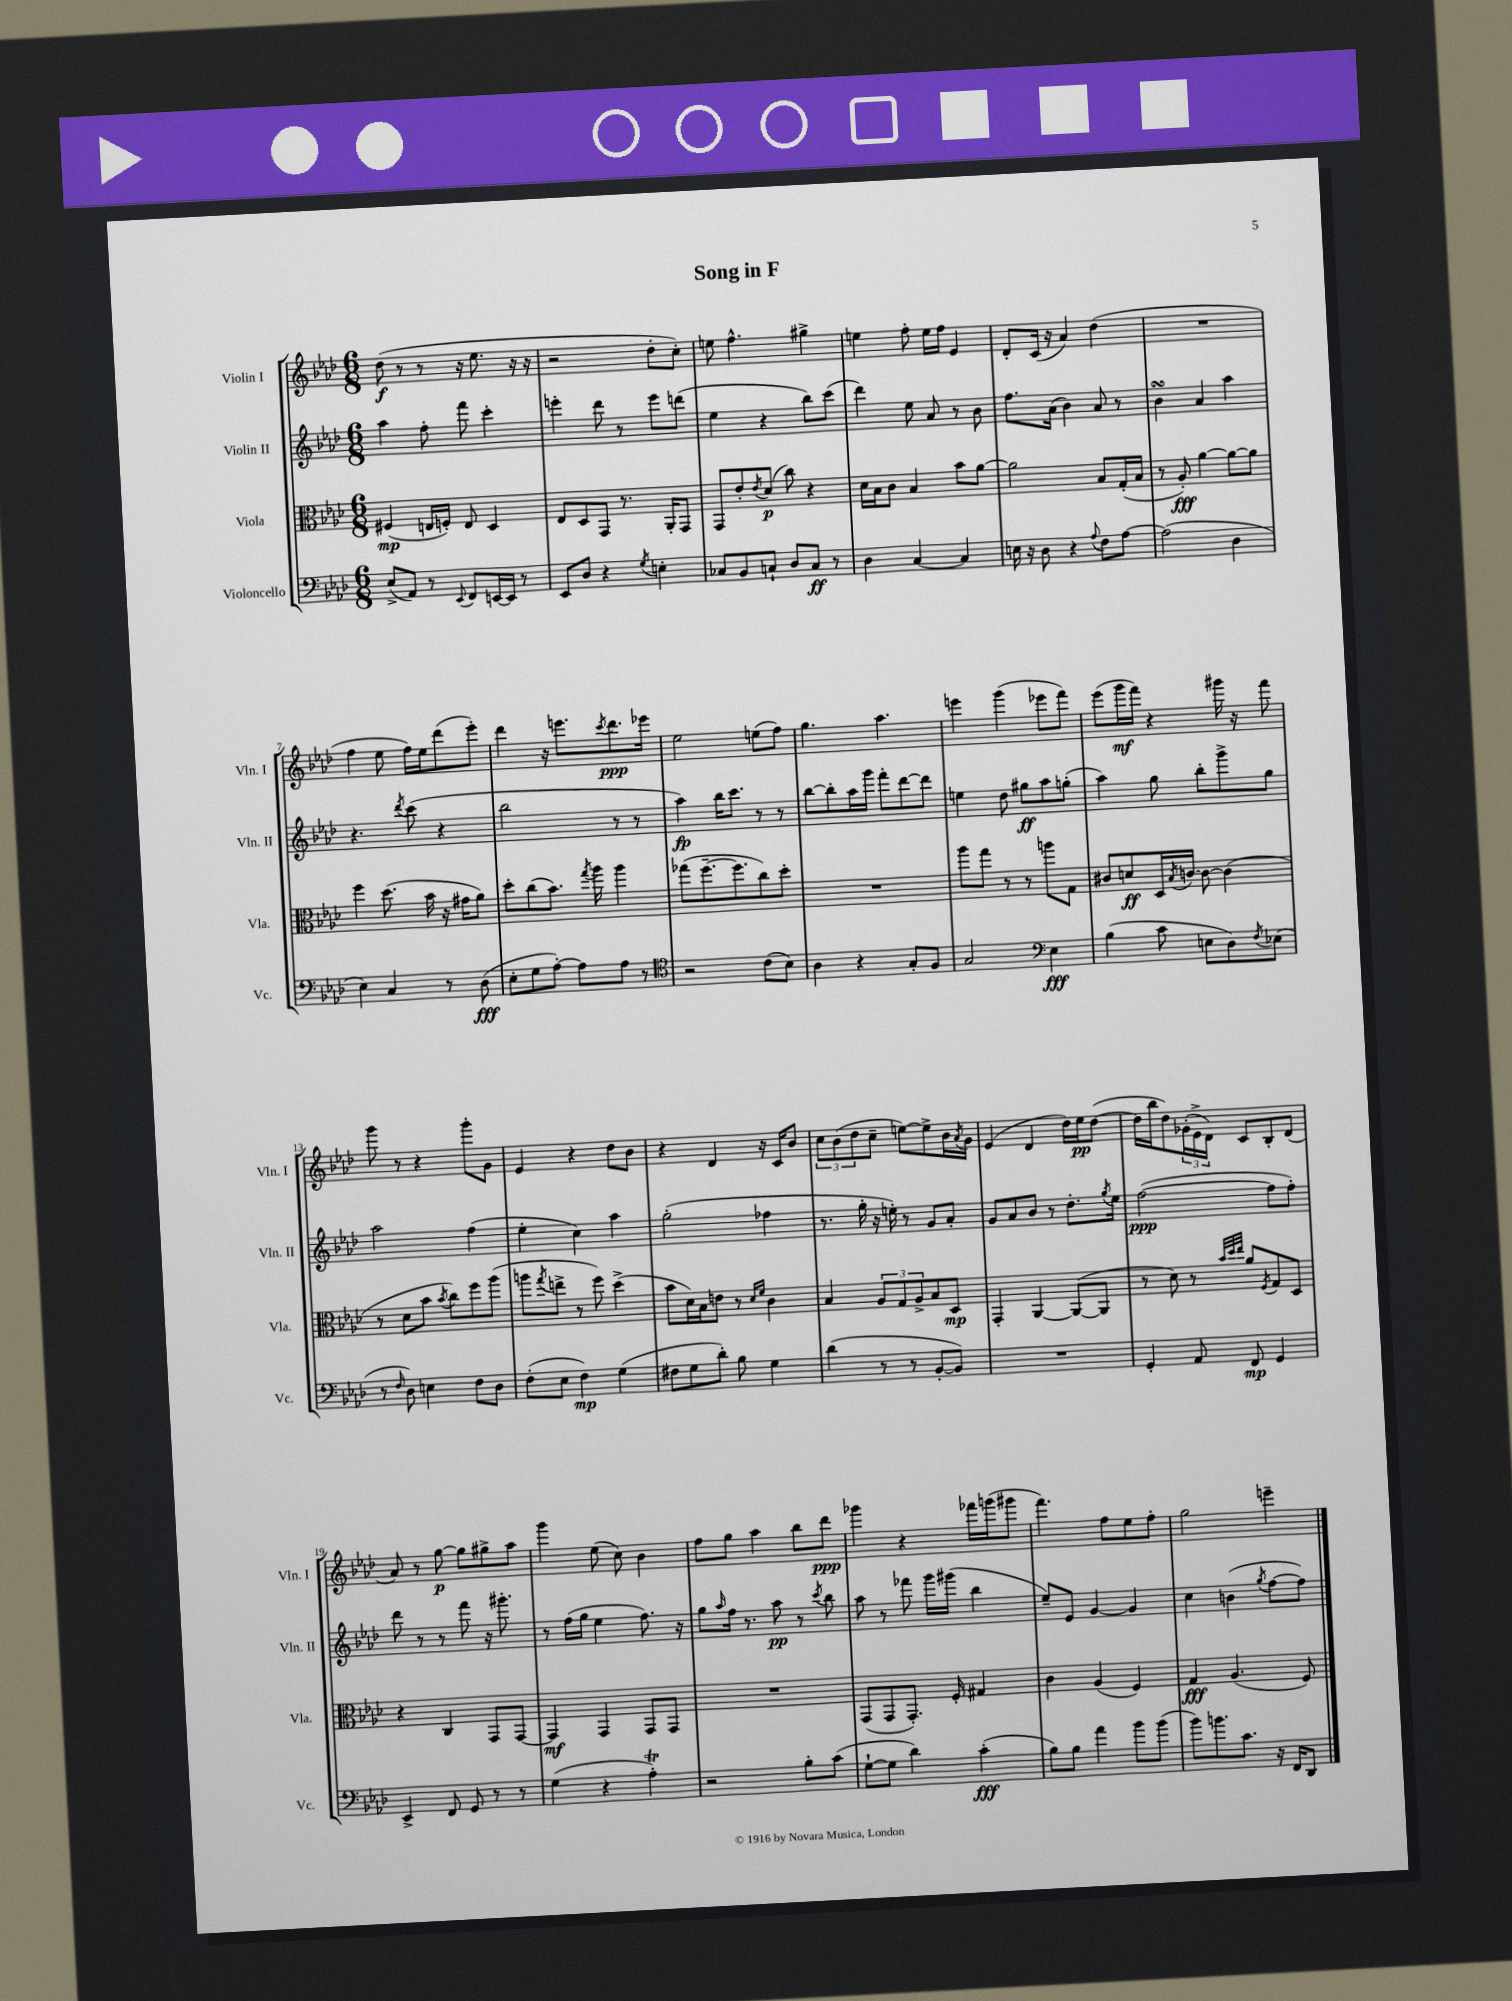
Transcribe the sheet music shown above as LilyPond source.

\header { title = "Song in F" }
<<
\new StaffGroup <<
\new Staff = "s0" \with { instrumentName = "Violin I" shortInstrumentName = "Vln. I" } {
    \clef treble \key aes \major \numericTimeSignature \time 6/8
    des''8\f( r8 r8 r16 ees''8. r16 r16 |
    r2 des''8-. c''8-.) |
    e''8 f''4.-^ gis''4-> |
    e''4 f''8-. e''16 f''16 ees'4 |
    des'8-. c'16( r16 aes'4) des''4( |
    R2. |
    f''4 ees''8 f''16) ees''16 des'''8( ees'''8-.) |
    des'''4 r16 e'''8. \acciaccatura { c'''8 } des'''8.\ppp ees'''16 |
    ees''2 e''8( f''8) |
    g''4. aes''4. |
    e'''4 g'''4( ees'''8 f'''8) |
    ees'''8( g'''16\mf f'''16) r4 gis'''16 r16 f'''8 |
    g'''8 r8 r4 g'''8-. g'8 |
    ees'4 r4 des''8 bes'8 |
    r4 des'4 r16 c'16 bes'8 |
    \tuplet 3/2 { c''8 bes'8( des''8 } c''8-- e''8~) e''8-> bes'16 \acciaccatura { aes'8 } g'16 |
    ees'4( des'4 des''16) ees''16\pp des''8~( |
    des''16 bes''16 des''8) \tuplet 3/2 { ges'16-.( ees'16-> des'16) } c'8 bes8-. des'8( |
    aes'8) r8 g''8~\p g''8 gis''8-> aes''8 |
    g'''4 ees''8( c''8) bes'4 |
    f''8 g''8 aes''4 bes''8 des'''8\ppp |
    ges'''4 r4 fes'''16 g'''16( gis'''8 |
    f'''4.) f''8 ees''8 f''8-. |
    g''2 e'''4-- \bar "|." |
}
\new Staff = "s1" \with { instrumentName = "Violin II" shortInstrumentName = "Vln. II" } {
    \clef treble \key aes \major \numericTimeSignature \time 6/8
    aes''4 f''8-. f'''8 c'''4-. |
    e'''4-. des'''8 r8 e'''8 d'''8( |
    ees''4 r4 bes''8) c'''8( |
    des'''4) ees''8 aes'8 r8 bes'8 |
    f''8. aes'16( bes'4) aes'8 r8 |
    bes'4\turn aes'4 aes''4 |
    r4. \acciaccatura { des'''8 } c'''8( r4 |
    bes''2 r8 r8 |
    aes''4\fp) bes''16 c'''8. r8 r8 |
    bes''8~ bes''8-. aes''16 g'''16 f'''8-. des'''8~ des'''8 |
    e''4 des''8 gis''8\ff aes''8 g''8-.( |
    aes''4) g''8 bes''8-. g'''8-> g''8 |
    aes''2 f''4( |
    ees''4-. c''4) aes''4 |
    g''2-.( fes''4 |
    r8. g''16-. r16 e''16-.) r8 g'8 aes'8-. |
    g'8 aes'8 bes'8 r8 des''8.-. \acciaccatura { g''8 } ees''16 |
    f''2~\ppp( f''8 f''8-.) |
    des'''8 r8 r8 f'''8 r16 gis'''8.-. |
    r8 f''16( g''16 ees''4 f''8.) r16 |
    g''8 \grace { aes''16 } f''16 r8. aes''8\pp r8 \acciaccatura { c'''8 } bes''8 |
    aes''8 r8 fes'''8 g'''16 gis'''16( bes''4 |
    ees''8--) ees'8 g'4~ g'4 |
    c''4 b'4( \acciaccatura { g''8 } f''8~ f''8) \bar "|." |
}
\new Staff = "s2" \with { instrumentName = "Viola" shortInstrumentName = "Vla." } {
    \clef alto \key aes \major \numericTimeSignature \time 6/8
    fis4\mp( e16 f16-.) e8 des4 |
    ees8 des8 g,8 r8. aes,16-. g,8 |
    g,8 ees'8-. \acciaccatura { ees'8 } des'8\p( c''8) r4 |
    des'16 bes16 c'8 bes4 bes'8 aes'8~ |
    aes'2 bes8 g16-.( bes16 |
    r8 aes8-.\fff) aes'4~ aes'8~ aes'8 |
    f''4 des''8.( bes'16 r16 gis'16 aes'8) |
    des''8-. c''8( bes'8.) \acciaccatura { g''8 } aes''16 aes''4 |
    ges''8( f''8.~-- f''8. c''8) des''8-. |
    R2. |
    aes''8 g''8 r8 r8 a''8 g8 |
    cis'8 d'8\ff des16 \acciaccatura { bes8 } c'16~ c'8~ c'4( |
    r8 des'8 bes'8 \acciaccatura { bes'8 } c''8) f''8 aes''8( |
    a''8 \acciaccatura { g''8 } e''8-> r8 f''8) des''4->( |
    bes'8 des'16) bes16 e'8 r8 \grace { des'16 f'16 } c'4 |
    bes4 \tuplet 3/2 { aes8 g8 aes8-> } bes8 des8\mp |
    g,4-. aes,4~ aes,8~( aes,8 |
    r8 des'8) r8 \grace { bes'32 des''32 ees''32 } aes'8 \acciaccatura { f8 } g8 des8 |
    r4 c4 g,8 g,8~ |
    g,4\mf g,4 g,8 g,8 |
    R2. |
    g,8( g,8 g,8.-.) f16-. gis4 |
    c'4 aes4( f4) |
    g4\fff aes4.( f8) \bar "|." |
}
\new Staff = "s3" \with { instrumentName = "Violoncello" shortInstrumentName = "Vc." } {
    \clef bass \key aes \major \numericTimeSignature \time 6/8
    ees8->( aes,8) r8 \appoggiatura { ees,8 } f,8 e,16~ e,16 r8 |
    ees,8 des8 r4 \acciaccatura { g8 } e4-. |
    ces8 bes,8 c8-! des8 c8\ff r8 |
    des4 c4~ c4 |
    e16 r16 des8 r4 \appoggiatura { aes8 } f8 aes8~ |
    aes2( des4 |
    ees4) c4 r8 des8\fff( |
    ees8-. g8 aes8~-.) aes8 aes8 r8 |
    \clef tenor r2 c'8( bes8) |
    aes4 r4 g8-. f8 |
    g2 \clef bass ees4\fff |
    bes4( c'8 e8 des8) \acciaccatura { f8 } ees8( |
    r8 \grace { f16 } des8) e4 f8 des8 |
    f8-.( ees8 f4\mp) g4( |
    fis8 g8 des'8-.) bes8 g4 |
    des'4( r8 r8 bes,8~-. bes,8) |
    R2. |
    g,4-. aes,8 f,8\mp g,4 |
    ees,4-> f,8 g,8 r8 r8 |
    g4( r4 aes4-.\trill) |
    r2 bes8-. c'8( |
    g8~-! g8 des'4) c'4-.\fff( |
    bes8) bes8 aes'4 bes'8 bes'8( |
    bes'8) b'8. c'8. r16 f,16 des,8 \bar "|." |
}
>>
>>
